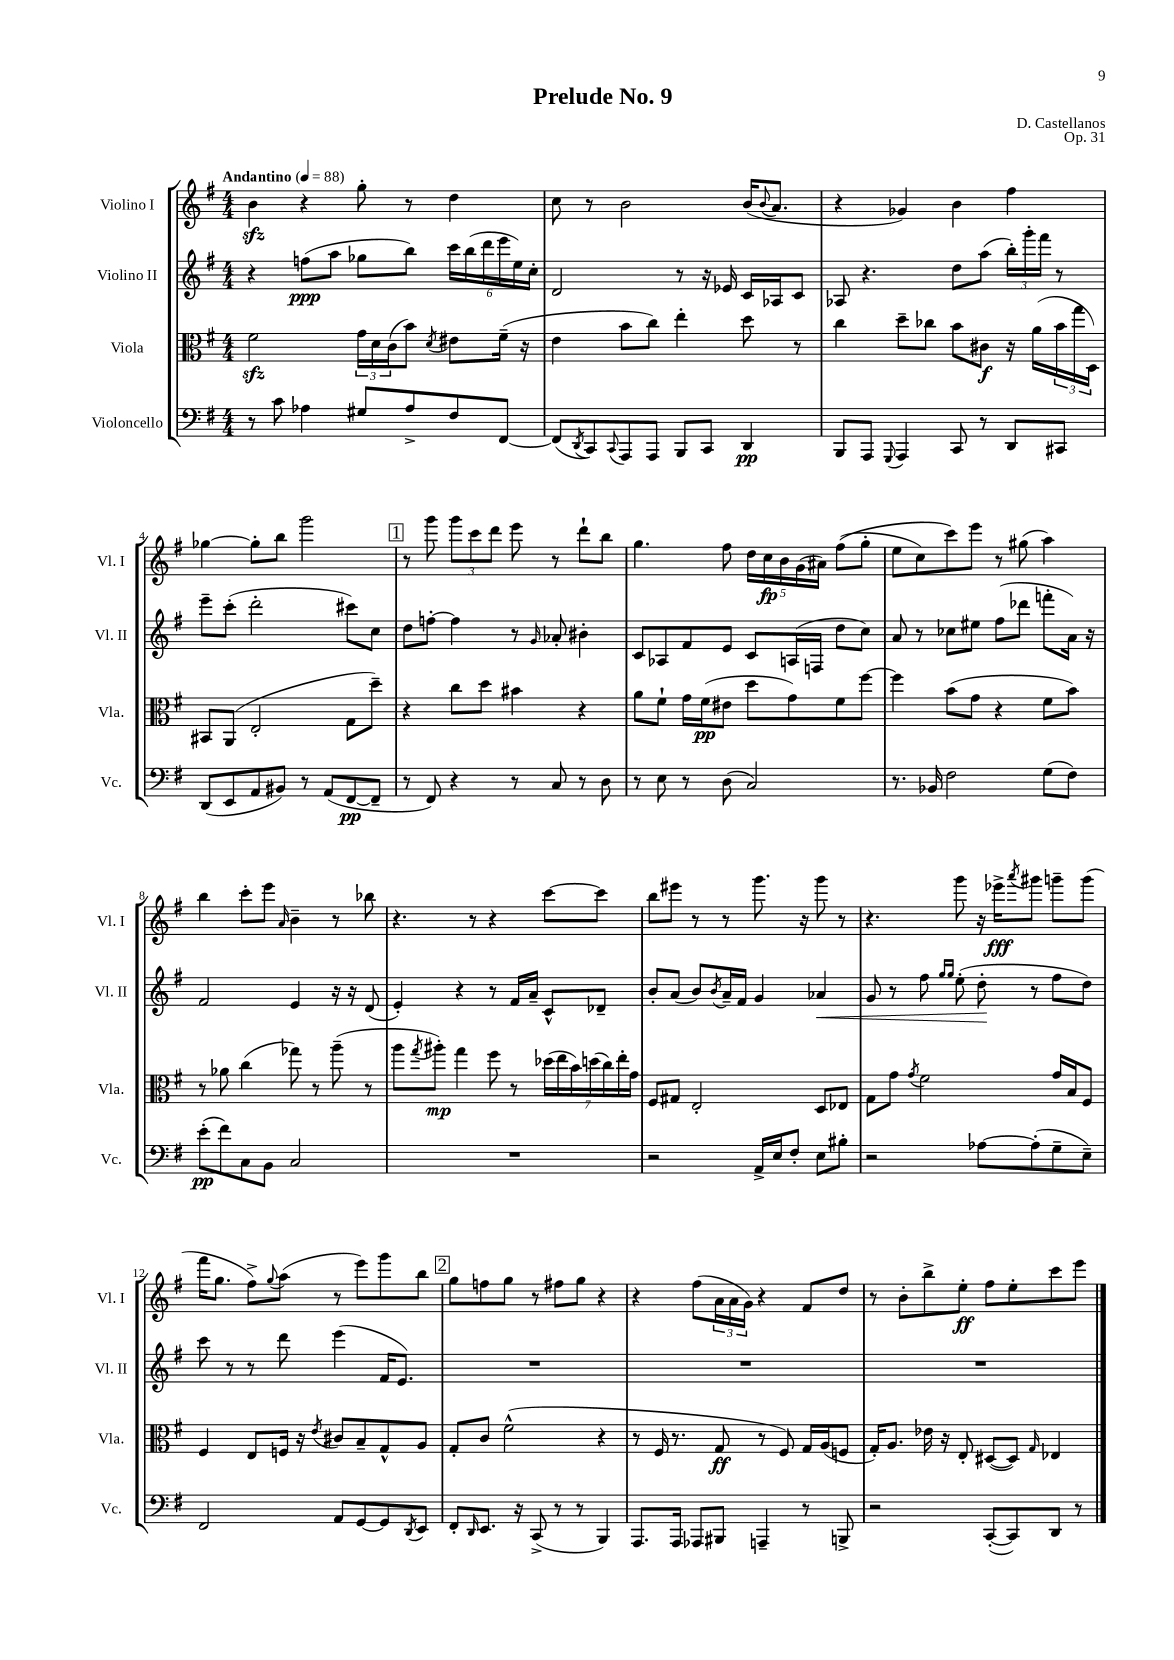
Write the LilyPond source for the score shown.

\header { title = "Prelude No. 9" composer = "D. Castellanos" opus = "Op. 31" }
<<
\new StaffGroup <<
\new Staff = "s0" \with { instrumentName = "Violino I" shortInstrumentName = "Vl. I" } {
    \clef treble \key g \major \numericTimeSignature \time 4/4 \tempo "Andantino" 4 = 88
    b'4\sfz r4 g''8-. r8 d''4 |
    c''8 r8 b'2 b'16( \appoggiatura { b'8 } a'8. |
    r4 ges'4) b'4 fis''4 |
    ges''4~ ges''8-. b''8 g'''2 |
    \mark \markup { \box "1" } r8 g'''8 \tuplet 3/2 { g'''8 c'''8 d'''8 } e'''8 r8 d'''8-! b''8 |
    g''4. fis''8 \tuplet 5/4 { d''16 c''16\fp b'16 g'16( ais'16) } fis''8(\( g''8-. |
    e''8 c''8) c'''8\) e'''8 r8 gis''8( a''4) |
    b''4 c'''8-. e'''8 \grace { a'16 } b'4-- r8 bes''8 |
    r4. r8 r4 c'''8~ c'''8 |
    b''8 eis'''8 r8 r8 g'''8. r16 g'''8 r8 |
    r4. g'''8 r16 ees'''16->\fff \acciaccatura { a'''8 } gis'''8 g'''8-- g'''8( |
    fis'''16 g''8. fis''8->) \appoggiatura { g''8 } a''8( r8 e'''8) g'''8 b''8 |
    \mark \markup { \box "2" } g''8 f''8 g''8 r8 fis''8 g''8 r4 |
    r4 fis''8( \tuplet 3/2 { a'16 a'16 g'16) } r4 fis'8 d''8 |
    r8 b'8-. b''8-> e''8-.\ff fis''8 e''8-. c'''8 e'''8 \bar "|." |
}
\new Staff = "s1" \with { instrumentName = "Violino II" shortInstrumentName = "Vl. II" } {
    \clef treble \key g \major \numericTimeSignature \time 4/4
    r4 f''8\ppp( a''8 ges''8 b''8) \tuplet 6/4 { c'''16 b''16( d'''16 e'''16 e''16) c''16-. } |
    d'2 r8 r16 ees'16 c'16 aes16 c'8 |
    aes8 r4. d''8 a''8( \tuplet 3/2 { b''16-.) g'''16-. fis'''16 } r8 |
    e'''8-- c'''8-.( d'''2-. cis'''8) c''8 |
    \mark \markup { \box "1" } d''8 f''8~-. f''4 r8 \grace { g'16 } aes'8-. bis'4-. |
    c'8 aes8 fis'8 e'8 c'8 a16( f16 d''8 c''8) |
    a'8 r8 ces''8 eis''8 fis''8( des'''8 f'''8-. a'16) r16 |
    fis'2 e'4 r16 r16 d'8( |
    e'4-.) r4 r8 fis'16 a'16-- c'8-^ des'8-- |
    b'8-. a'8( b'8) \acciaccatura { b'8 } a'16-- fis'16 g'4 aes'4\< |
    g'8 r8 fis''8 \grace { g''16 g''16 } e''8-.( d''8-.\! r8 fis''8 d''8) |
    c'''8 r8 r8 d'''8 e'''4( fis'16 e'8.) |
    \mark \markup { \box "2" } R1 |
    R1 |
    R1 \bar "|." |
}
\new Staff = "s2" \with { instrumentName = "Viola" shortInstrumentName = "Vla." } {
    \clef alto \key g \major \numericTimeSignature \time 4/4
    fis'2\sfz \tuplet 3/2 { g'16 d'16 c'16( } b'8) \acciaccatura { d'8 } eis'8 fis'16--( r16 |
    e'4 b'8 c''8) e''4-. d''8 r8 |
    c''4 d''8-- ces''8 b'8 cis'8\f r16 a'16( \tuplet 3/2 { b'16 g''16 d16) } |
    bis,8 a,8( e2-. g8 d''8--) |
    \mark \markup { \box "1" } r4 c''8 d''8 bis'4 r4 |
    a'8 fis'8-! g'16 fis'16\pp( eis'8 d''8 g'8) fis'8 fis''8~ |
    fis''4 b'8( g'8 r4 fis'8 b'8) |
    r8 aes'8 c''4( ges''8) r8 a''8--( r8 |
    a''8 \acciaccatura { g''8 } ais''8-.\mp) g''4 fis''8 r8 \tuplet 7/4 { des''16( e''16 b'16) d''16( c''16) e''16-. g'16 } |
    fis8 gis8 e2-. d8 ees8 |
    g8 g'8 \acciaccatura { g'8 } fis'2 g'16 b16 fis8 |
    fis4 e8 f16 r16 \acciaccatura { e'8 } cis'8 b8-- g8-^ a8 |
    \mark \markup { \box "2" } g8-. c'8 fis'2-^( r4 |
    r8 fis16 r8. g8\ff r8 fis8) g16 a16( f8 |
    g16-.) a8. ees'16 r16 e8-. dis8~( dis8) \grace { g16 } ees4 \bar "|." |
}
\new Staff = "s3" \with { instrumentName = "Violoncello" shortInstrumentName = "Vc." } {
    \clef bass \key g \major \numericTimeSignature \time 4/4
    r8 c'8 aes4 gis8 aes8-> fis8 fis,8~ |
    fis,8( \acciaccatura { d,8 } c,8) \appoggiatura { c,8 } a,,8 a,,8 b,,8 c,8 d,4\pp |
    b,,8 a,,8 \appoggiatura { g,,8 } a,,4 c,8 r8 d,8 cis,8 |
    d,8( e,8 a,8 bis,8) r8 a,8( fis,8~\pp fis,8-- |
    \mark \markup { \box "1" } r8 fis,8) r4 r8 c8 r8 d8 |
    r8 e8 r8 d8( c2) |
    r8. bes,16 fis2 g8( fis8) |
    e'8-.\pp( fis'8) c8 b,8 c2 |
    R1 |
    r2 a,16-> e16 fis8-. e8 bis8-. |
    r2 aes8~ aes8-.( g8-- e8--) |
    fis,2 a,8 g,8~ g,8 \acciaccatura { d,8 } e,8 |
    \mark \markup { \box "2" } fis,8-. \grace { d,16 } e,8. r16 c,8->( r8 r8 b,,4) |
    a,,8. a,,16 aes,,8 bis,,8 a,,4-- r8 b,,8-> |
    r2 c,8~-.( c,8) d,8 r8 \bar "|." |
}
>>
>>
